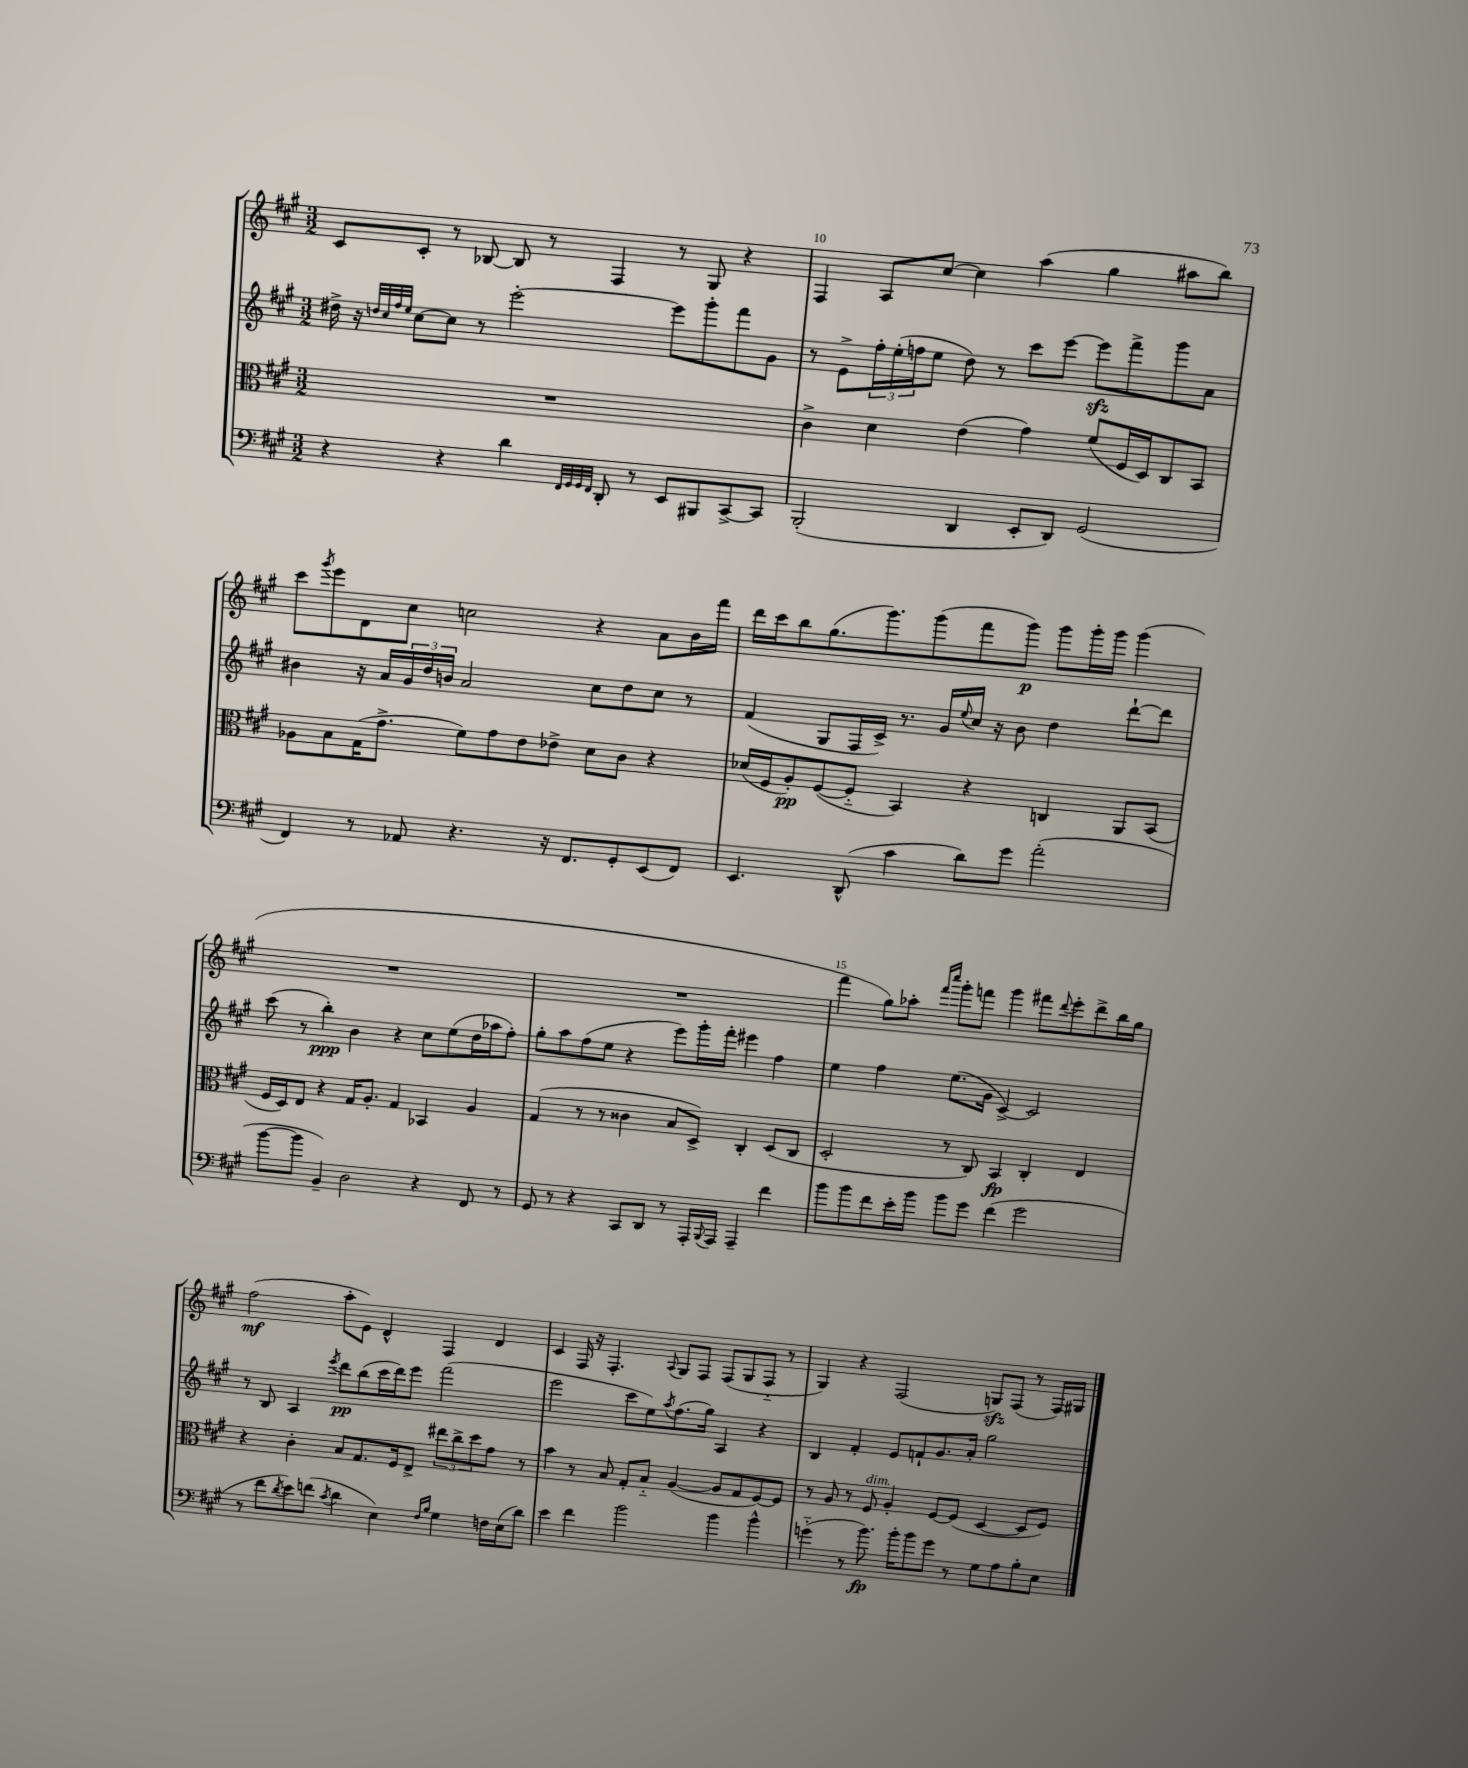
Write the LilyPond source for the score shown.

<<
\new StaffGroup <<
\new Staff = "s0" {
    \clef treble \key a \major \numericTimeSignature \time 3/2
    cis'8 cis'8-. r8 bes8~ bes8 r8 fis4 r8 gis8 r4 |
    fis4 a8 cis''8~ cis''4 a''4( gis''4 ais''8 b''8) |
    cis'''8 \acciaccatura { gis'''8 } e'''8 d'8 cis''8 c''2 r4 a'8 b'16 fis'''16 |
    d'''16 cis'''16 b''8 gis''8.( gis'''8.) gis'''8( fis'''8 gis'''8\p) gis'''8 gis'''16-. gis'''16 gis'''4( |
    R1. |
    R1. |
    fis'''4 gis''8) aes''8-. \grace { fis'''16 cis''''16 } gis'''8-. f'''8 gis'''4 fis'''8 \appoggiatura { d'''8 } e'''8-. d'''8-> b''16 gis''16 |
    fis''2\mf( a''8-. e'8) d'4-^ fis4 d'4 |
    cis'4 fis16 r16 fis4.-. \appoggiatura { a8 } gis8 fis8 fis8( gis8 fis8-_ r8 |
    gis4) r4 fis2( g8\sfz) fis8( r8 fis16) gis16 \bar "|." |
}
\new Staff = "s1" {
    \clef treble \key a \major \numericTimeSignature \time 3/2
    dis''16-> r16 \grace { d''32 cis''32 fis''32 e''32 } cis''8~ cis''8 r8 e'''2~-. e'''8 gis'''8-. fis'''8 gis'8 |
    r8 e'8-> \tuplet 3/2 { fis''16-. e''16-.( f''16 } e''8 d''8) r8 cis'''8 e'''8~ e'''8\sfz fis'''8-> gis'''8 a'8 |
    bis'4 r16 a'16 \tuplet 3/2 { gis'16 d''16 b'16 } a'2 cis''8 d''8 cis''8 r8 |
    fis'4( gis8 fis16 cis'16->) r8. gis'16 \appoggiatura { e''8 } cis''16 r16 b'8 d''4 d'''8~-! d'''8 |
    cis'''8( r8 b''4-.\ppp) b'4 r4 cis''8 e''8( d''16 aes''16 fis''8-.) |
    gis''8-. a''8 fis''8( e''8 r4 e'''8) gis'''16-. fis'''16-. eis'''4 fis''4 |
    e''4 fis''4 e''8.( gis'16 cis'4~->) cis'2 |
    r8 b8 a4 \acciaccatura { e'''8 } d'''8\pp b''8( cis'''16 d'''16) e'''8 fis'''2( |
    e'''2 cis'''8 e''8) \acciaccatura { a''8 } fis''8.( gis''16) a4 r4 |
    b4 fis'4-. e'8 f'8-! gis'8. a'16-. gis''2 \bar "|." |
}
\new Staff = "s2" {
    \clef alto \key a \major \numericTimeSignature \time 3/2
    R1. |
    cis'4-> d'4 e'4( gis'4) fis'8( fis16 d16) cis8 b,8 |
    aes8 b8 gis16( gis'8.-> fis'8) gis'8 e'8 ees'8-> d'8 cis'8 r4 |
    des'16( fis16 a8-.\pp) fis8~( fis8-_ b,4) r4 c4 a,8 b,8( |
    fis16 d16) e8 r4 gis16 a8.-. gis4 bes,4 a4 |
    gis4( r8 r8 cisis'4 b8 d8->) cis4-. d8( cis8 |
    d2-. r8 cis8) b,4\fp cis4-. e4 |
    r4 cis'4-. b8 gis8. fis16 e8-> \tuplet 3/2 { eis''8 cis''8-> d''8 } gis'8 r8 |
    b'4 r8 b8 gis8-. b8-_ a4~( a8 gis8 fis8~) fis8 |
    r8 a8 r8 fis8^\markup { \italic "dim." } a4-. fis8~ fis8( d4~ d8 fis8) \bar "|." |
}
\new Staff = "s3" {
    \clef bass \key a \major \numericTimeSignature \time 3/2
    r4 r4 d'4 \grace { fis,32 gis,32 gis,32 fis,32 } d,8-. r8 e,8 bis,,8 cis,8~-> cis,8 |
    b,,2-.( d,4 e,8-. d,8) gis,2( |
    fis,4) r8 aes,8 r4. r16 fis,8. gis,8-. e,8( fis,8) |
    e,4. d,8-^( cis'4 d'8) gis'8 a'2-.( |
    b'8~ b'8 b,4--) d2 r4 fis,8 r8 |
    gis,8 r8 r4 cis,8 d,8 r8 a,,16-. \appoggiatura { b,,8 } a,,16 a,,4-- fis'4 |
    b'8 b'8 fis'8 e'16-. b'16 b'8 gis'8 fis'4( gis'2 |
    r8 fis'8 \acciaccatura { d'8 } e'8) f'8( \acciaccatura { cis'8 } d'4 e4) \grace { fis16 b16 } gis4 f16 e16( d'8) |
    e'4 fis'4 b'2 b'4 b'4-^ |
    g'4-_( r8 b'8.\fp) b'16-. b'8 g'8 r8 gis8 a8 b8-. e8 \bar "|." |
}
>>
>>
\layout { \context { \Score currentBarNumber = #9 \override BarNumber.break-visibility = ##(#f #t #t) barNumberVisibility = #(every-nth-bar-number-visible 5) } }
